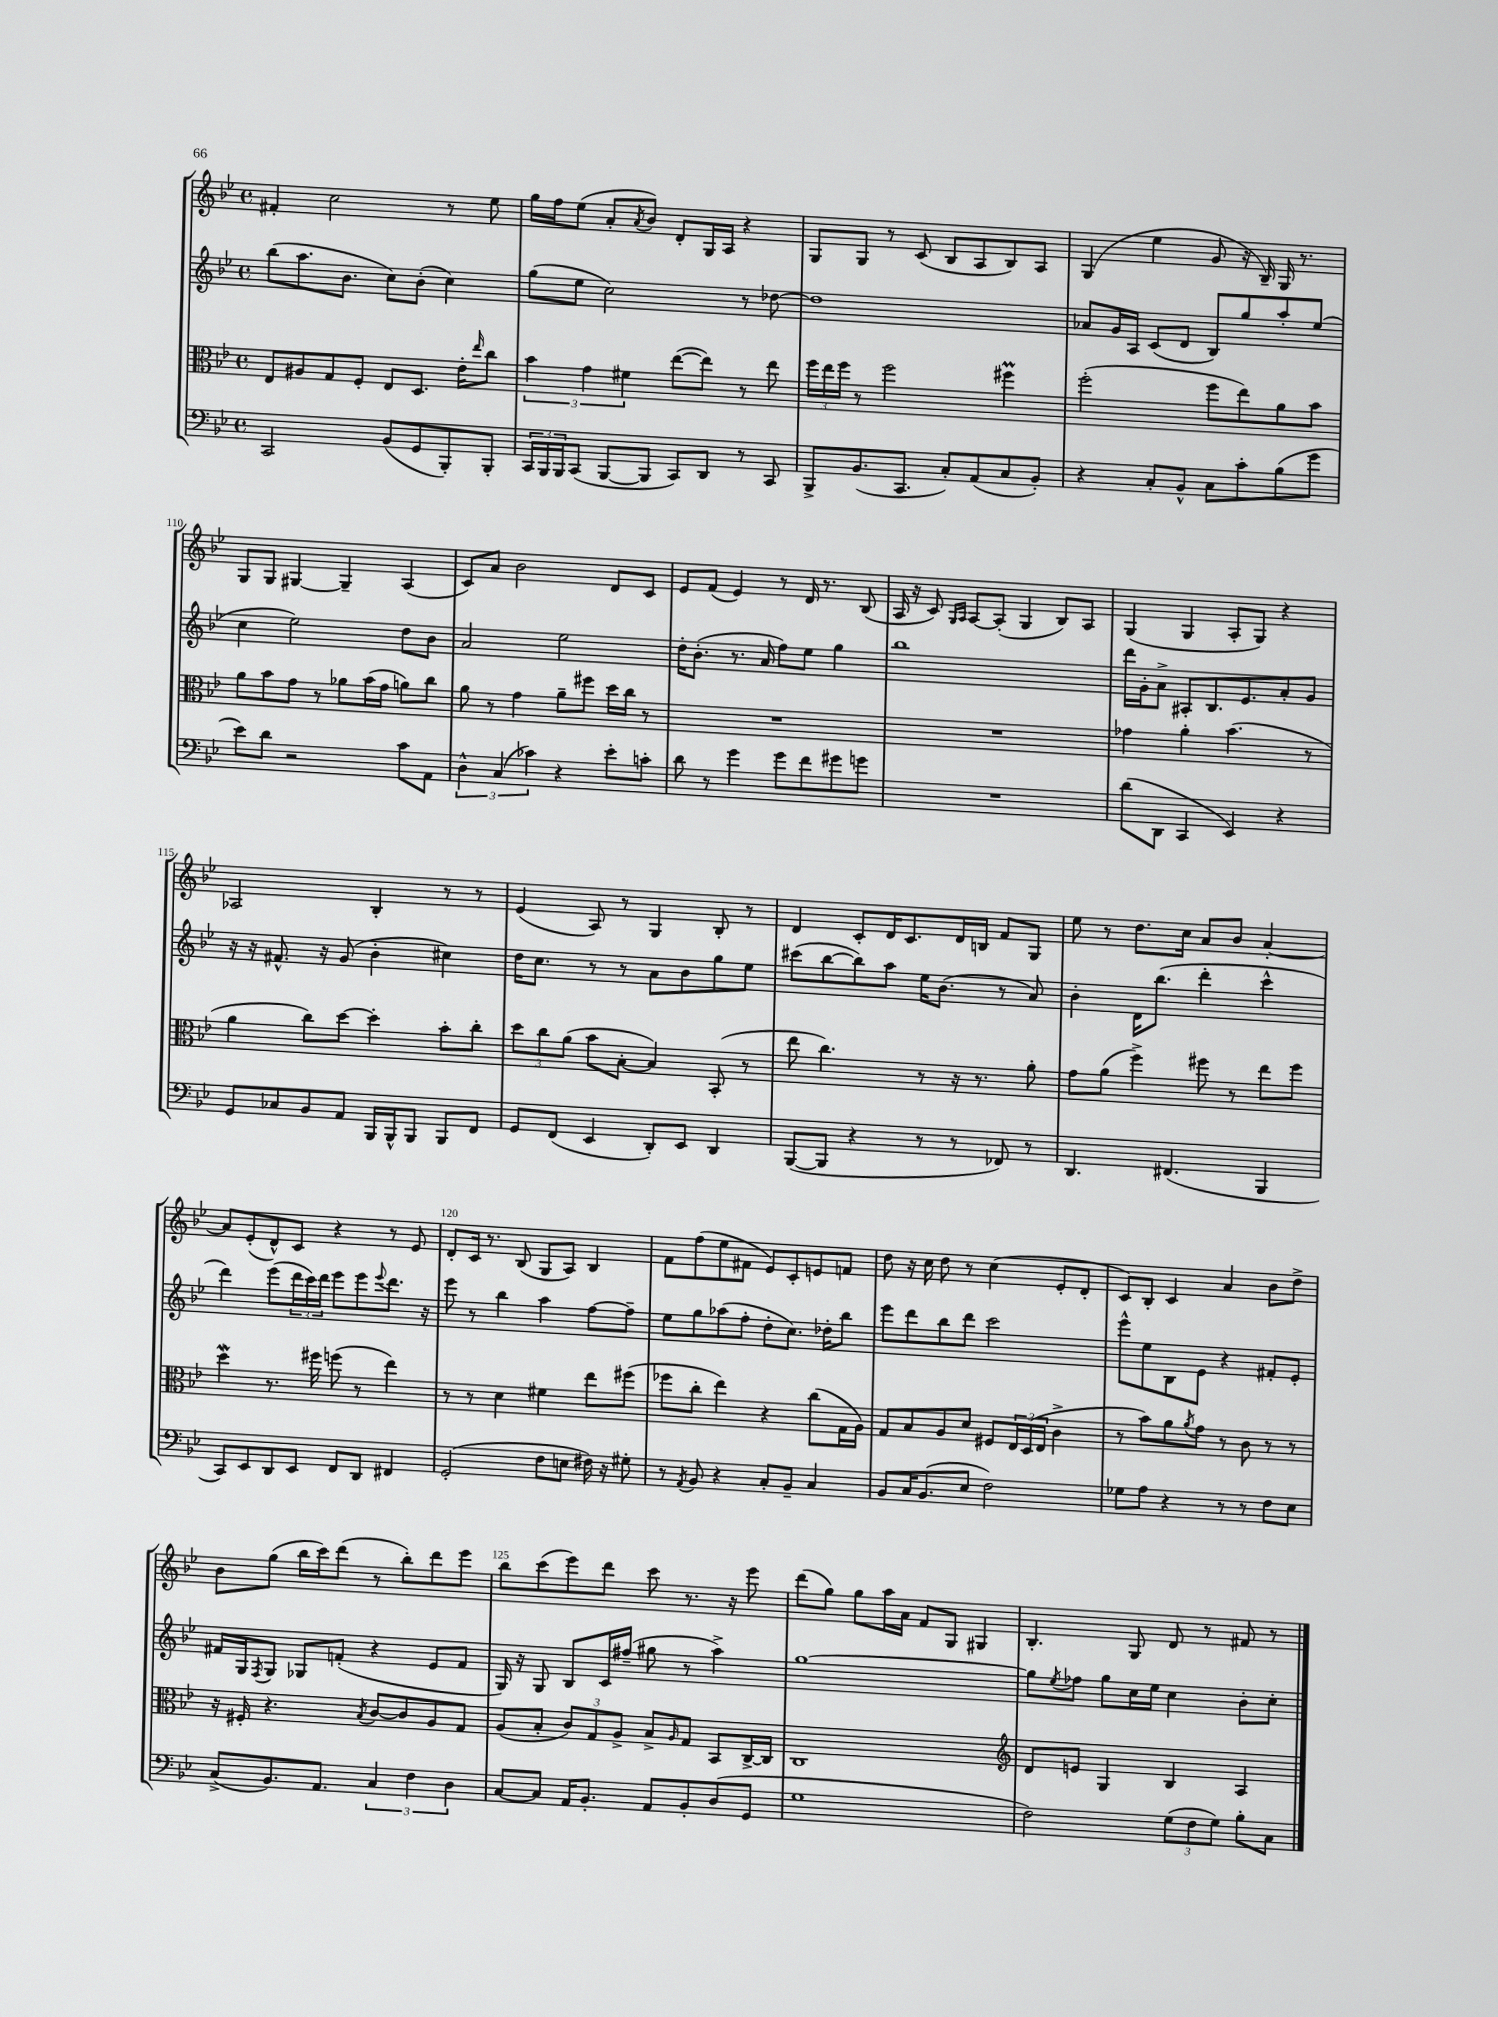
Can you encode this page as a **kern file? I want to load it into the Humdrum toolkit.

**kern	**kern	**kern	**kern
*staff4	*staff3	*staff2	*staff1
*clefF4	*clefC3	*clefG2	*clefG2
*k[b-e-]	*k[b-e-]	*k[b-e-]	*k[b-e-]
*M4/4	*M4/4	*M4/4	*M4/4
*met(c)	*met(c)	*met(c)	*met(c)
2CC/	8E-/L	(8bb-\L	4f#'/
.	8A#/	8.aa\	.
.	8G/	.	2cc\
.	.	8.b-\J	.
.	8F'/J	.	.
(8BB-/L	8E-/L	8cc\L)	.
8GG/	8.D/J	(8b-'\J	.
8BBB-'/)	.	4cc\)	8r
.	16e-'\LK	.	.
.	16qqee-/	.	.
8BBB-'/J	8cc\J	.	8ee-\
=	=	=	=
24CC/LL	6b-\	(8gg\L	16gg\LL
24BBB-/	.	.	.
.	.	.	16ff\J
24BBB-/J	.	.	.
(8CC/J	.	8ee-\J	(8ee-\J
.	6g\	.	.
[8BBB-/L	.	2cc\)	8a'/L
.	6f#\	.	.
.	.	.	8qa/
8BBB-/]J	.	.	8b-/J)
8CC/L)	([8ee-\L	.	8d'/L
8DD/J	8ee-\]J)	.	16G/L
.	.	.	16A/JJ
8r	8r	8r	4r
8CC/	8ee-\	[8dd-\	.
=	=	=	=
8BBB-^/L	24ff\LL	1dd-]	8G/L
.	24ee-\	.	.
.	24ff\JJ	.	.
(8.BB-/	8r	.	8G/J
.	2ff\	.	8r
8.CC/J	.	.	.
.	.	.	(8c/
8C'/L)	.	.	8B-/L
(8AA/	.	.	8A/
8C/	4ff#\	.	8B-/)
8BB-'/J)	.	.	8A/J
=	=	=	=
4r	(2ff'\	8a-/L	(4G/
.	.	16g/L	.
.	.	16A/JJ	.
8C'/L	.	(8c/L	4ee-\
8BB-^^/J	.	8d/J	.
8C\L	8ff\L	8B-/L)	8g/
8c'\	8ee-\)	8gg/	16r
.	.	.	16B-~/)
(8B-\	8a\	8aa'/	16G/
.	.	.	8.r
8g\J	8b-\J	(8ee-/J	.
=	=	=	=
8e-\L)	8a\L	4cc\	8G/L
8d\J	8b-\	.	8G/J
2r	8g\J	2ee-\)	[4G#/
.	8r	.	.
.	8a-\L	.	4G#~/]
.	(16b-\L	.	.
.	16g\JJ	.	.
8c\L	8a\L)	8dd\L	(4A/
8AA\J	8cc\J	8b-\J	.
=	=	=	=
6D^^\	8a\	2a/	8c/L)
.	8r	.	8a/J
(6C/	.	.	.
.	4g\	.	2b-\
6c-\)	.	.	.
4r	8a~\L	2ee-\	.
.	8ff#\J	.	.
8e-'\L	16dd\LL	.	8d/L
.	16cc\JJ	.	.
8c'\J	8r	.	8c/J
=	=	=	=
8d\	1r	16dd'\LK	8e-/L
.	.	(8.b-'\J	.
8r	.	.	(8f/J
4g\	.	8.r	4e-/)
.	.	16a/	.
8g\L	.	8ff\L)	8r
8f\	.	8ee-\J	16d/
.	.	.	8.r
8g#\	.	4gg\	.
8g\J	.	.	(8B-/
=	=	=	=
1r	1r	1bb-	16A/
.	.	.	16r
.	.	.	8c/)
.	.	.	16qqG/LL
.	.	.	16qqA/JJ
.	.	.	[8A/L
.	.	.	(8A'/]J
.	.	.	4G/
.	.	.	8B-/L)
.	.	.	8A/J
=	=	=	=
(8d\L	4g-\	16ddd\LL	(4G/
.	.	16g'\J	.
8DD\J	.	8a^\J	.
4CC/	4a'\	8A#'/L	4G/
.	.	8.B-/	.
4EE-/)	(4.b-\	.	8A'/L
.	.	8.e-/	.
.	.	.	8G/J)
4r	.	8a'/	4r
.	8r	8g/J	.
=	=	=	=
8GG/L	4a\	16r	2A-/
.	.	16r	.
8C-/	.	8.f#^^/	.
8BB-/	8cc\L)	.	.
.	.	16r	.
8AA/J	[8dd\J	(8g/	.
16BBB-/LL	4dd'\]	4b-'\	4B-'/
16BBB-^^/J	.	.	.
8BBB-/J	.	.	.
8BBB-/L	8b-'\L	4cc#\)	8r
8FF/J	8cc'\J	.	8r
=	=	=	=
8GG/L	12dd\L	16dd\LK	(4e-/
.	.	8.cc\J	.
.	12cc\	.	.
(8FF/J	.	.	.
.	(12a\J	.	.
4EE-/	8b-\L	8r	8A/)
.	[8B-'\J	8r	8r
8DD'/L)	4B-/])	8a\L	4G/
8EE-/J	.	8b-\	.
4DD/	(8BB-'/	8gg\	8B-'/
.	8r	8ee-\J	8r
=	=	=	=
([8BBB-/L	8ee-\	(8ccc#\L	4d/
8BBB-/]J	4.cc\)	[8bb-\	.
4r	.	8bb-\])	8c'/L
.	.	8aa\J	16d/K
.	.	.	8.c/
8r	8r	16ee-\LK	.
.	.	(8.b-\J	.
8r	16r	.	16d/L
.	8.r	.	16B/JJ
8FF-/)	.	8r	8f/L
8r	8a'\	8a/)	8G/J
=	=	=	=
4.DD/	8g\L	4b-'\	8ee-\
.	(8a\J	.	8r
.	4ff^\)	16d\LK	8.dd\L
.	.	(8.bb-\J	.
(4.FF#/	.	.	.
.	.	.	16cc\Jk
.	8ff#\	4ddd'\	8a/L
.	8r	.	8b-/J
4BBB-/	8ee-\L	4ccc^^\	[4a'/
.	8ff#\J	.	.
=	=	=	=
8CC/L)	4dd\	4ddd\)	8a/]L
8EE-/	.	.	(8e-'/
8DD/	8.r	(8eee-\L	8d^^/)
8EE-/J	.	24ddd\L	8c/J
.	.	24ccc\)	.
.	16ff#\	.	.
.	.	24ddd\JJ	.
8FF/L	(8ff\	8eee-\L	4r
8DD/J	8r	8eee-\	.
.	.	8qqeee-/	.
4FF#/	4ee-\)	8.ddd\J	8r
.	.	.	8e-/
.	.	16r	.
=	=	=	=
(2GG'/	8r	8eee-\	8d'/L
.	8r	8r	16c/Jk
.	.	.	8.r
.	4d\	4bb-\	.
.	.	.	(8B-/
8F\L	4f#\	4aa\	8G/L
8E\J	.	.	8A/J)
16F#\)	8ee-\L	[8ff\L	4B-/
16r	.	.	.
8G#'\	(8ff#\J	8ff~\]J	.
=	=	=	=
8r	8ff-\L	8ee-\L	8f\L
8qAA/	.	.	.
8BB-/	8cc'\J	8gg\	(8ff\
4r	4ee-\)	(8aa-\	8ee-\
.	.	8ff'\J	8f#\J
8C'/L	4r	8dd'\L	8e-/L)
8BB-~/J	.	8.cc\J)	8c'/
4C/	(8cc\L	.	8e/
.	.	16dd-'\LK	.
.	16G\L	8bb-\J	8f/J
.	16A\JJ)	.	.
=	=	=	=
8BB-/L	8G/L	8eee-\L	8dd\
16C/K	8B-/	8ddd\	16r
(8.BB-/	.	.	16cc\
.	8A/	8bb-\	8dd\
8E-/J	8d/J	8ddd\J	8r
2F\)	8F#/L	2ccc\	(4cc\
.	24E-/L	.	.
.	(24D/	.	.
.	24E-/JJ	.	.
.	4c^\	.	8e-'/L
.	.	.	8d'/J
=	=	=	=
8G-\L	8r	8eee-^^\L	8c/L)
8A\J	8b-\L)	8ee-\	8B-'/J
4r	8a\	8B-\	4c/
.	8qa/	.	.
.	8g\J	8e-\J	.
8r	8r	4r	4a/
8r	8c\	.	.
8F\L	8r	8f#'/L	8b-\L
8E-\J	8r	8e-'/J	8dd^\J
=	=	=	=
(8C^/L	16r	16f#/LL	8b-\L
.	16F#'/	16G/J	.
.	.	8qF/	.
8.BB-/)	4.r	8G/J	(8gg\J
.	.	8G-/L	16bb-\LL
8.AA/J	.	.	16ccc\J)
.	.	(8f'/J	(8ddd\J
.	8qB-/	.	.
6C/	[8c/L	4r	8r
.	8c/]	.	8bb-'\L)
6F\	.	.	.
.	8A/	8e-/L	8ddd\
6D\	.	.	.
.	8G/J	8f/J	8eee-\J
=	=	=	=
[8C/L	(8A/L	16G/)	8bb-\L
.	.	16r	.
8C/]J	8B-'/J	8G/	(8ccc\
16AA/LK	12c/L)	8B-/L	8eee-\)
8.BB-'/J	.	.	.
.	12G/	.	.
.	.	16c/L	8ddd\J
.	12A^/J	.	.
.	.	(16ff#~/JJ	.
8AA/L	8B-^/L	8gg#\	8ccc\
.	16qqA/	.	.
8BB-'/	8G/J	8r	8.r
(8D/	8BB-/L	4aa^\)	.
.	.	.	16r
8GG/J	[16C^/L	.	8eee-\
.	16C/]JJ	.	.
=	=	=	=
1G	1C	[1gg	(8ddd\L
.	.	.	8gg\J)
.	.	.	8gg\L
.	.	.	16aa\L
.	.	.	16a\JJ
.	.	.	8f/L
.	.	.	8G/J
.	.	.	4G#/
=	=	=	=
*	*clefG2	*	*
2F\)	8d/L	8gg\]L	4.B-'/
.	.	8qee-/	.
.	8e/J	8ff-\J	.
.	4G/	8gg\L	.
.	.	16cc\L	8G/
.	.	16ee-\JJ	.
(12G\L	4B-/	4cc\	8d/
12F\	.	.	.
.	.	.	8r
12G\J)	.	.	.
8B-'\L	4A/	8b-'\L	8f#/
8C\J	.	8cc'\J	8r
==	==	==	==
*-	*-	*-	*-
